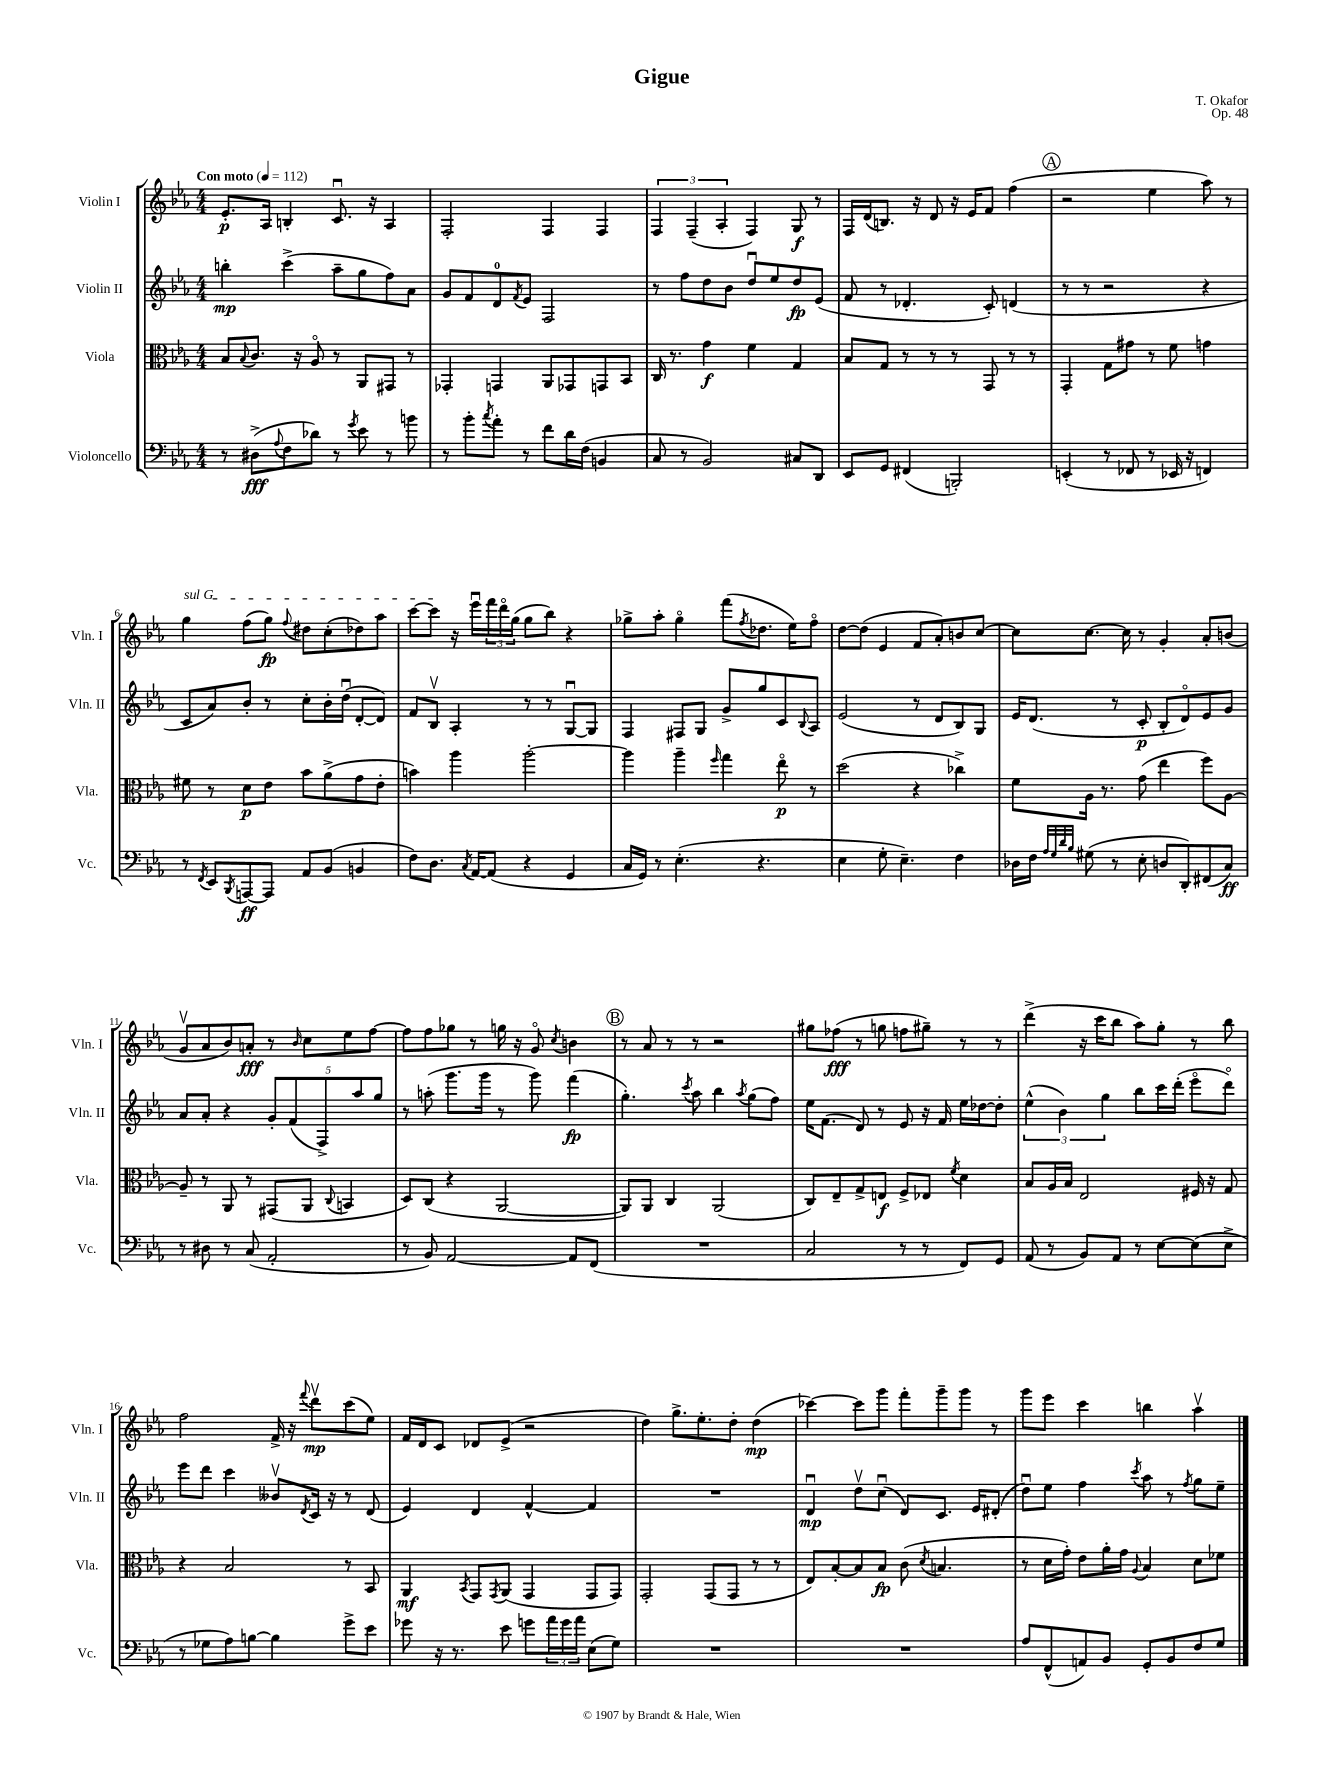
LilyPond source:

\header { title = "Gigue" composer = "T. Okafor" opus = "Op. 48" }
<<
\new StaffGroup <<
\new Staff = "s0" \with { instrumentName = "Violin I" shortInstrumentName = "Vln. I" } {
    \clef treble \key ees \major \numericTimeSignature \time 4/4 \tempo "Con moto" 4 = 112
    ees'8.-.\p aes16 b4-. c'8.\downbow r16 aes4 |
    f2-. f4 f4 |
    \tuplet 3/2 { f4 f4--( aes4-. } f4) g8\f r8 |
    f16 d'16( b8.) r16 d'8 r16 ees'16 f'8 f''4( |
    \mark \markup { \circle "A" } r2 ees''4 aes''8) r8 |
    \once \override TextSpanner.bound-details.left.text = \markup { \italic "sul G" } g''4\startTextSpan f''8( g''8\fp) \appoggiatura { f''8 } dis''8 c''8-.( des''8) aes''8 |
    c'''8~ c'''8\stopTextSpan r16 ees'''16\downbow \tuplet 3/2 { f'''16 d'''16\flageolet g''16( } g''8 bes''8) r4 |
    ges''8-> aes''8-. ges''4\flageolet f'''8( \acciaccatura { f''8 } des''8. ees''16) f''8\flageolet |
    d''8~ d''8( ees'4 f'8 aes'8-.) b'8 c''8~ |
    c''8 c''8.~ c''16 r8 g'4-. aes'8-. b'8( |
    g'8\upbow aes'8 bes'8) a'8-.\fff r8 \grace { bes'16 } c''8 ees''8 f''8~ |
    f''8 f''8 ges''8 r8 g''16 r16 g'8\flageolet \acciaccatura { c''8 } b'4 |
    \mark \markup { \circle "B" } r8 aes'8 r8 r8 r2 |
    gis''8 fes''8\fff( r8 g''8 f''8 gis''8--) r8 r8 |
    d'''4->( r16 c'''16 bes''8 aes''8) g''8-. r8 bes''8 |
    f''2 f'16-> r16 \appoggiatura { f'''8 } d'''8\upbow\mp c'''8( ees''8) |
    f'16 d'16 c'8 des'8 ees'8->( r2 |
    d''4) g''8.-> ees''8.-. d''8-. d''4\mp( |
    ces'''4~) ces'''8 g'''8 f'''8-. g'''8-- g'''8 r8 |
    g'''8 ees'''8 c'''4 b''4 aes''4\upbow \bar "|." |
}
\new Staff = "s1" \with { instrumentName = "Violin II" shortInstrumentName = "Vln. II" } {
    \clef treble \key ees \major \numericTimeSignature \time 4/4
    b''4-.\mp c'''4->( aes''8-- g''8 f''8) aes'8 |
    g'8 f'8 d'8-0 \acciaccatura { f'8 } ees'8 f2 |
    r8 f''8 d''8 bes'8 d''8\downbow ees''8 d''8\fp ees'8( |
    f'8 r8 des'4.-. c'8-.) d'4( |
    \mark \markup { \circle "A" } r8 r8 r2 r4 |
    c'8 aes'8) bes'8-. r8 c''8-. bes'16-. d''16\downbow( d'8~-. d'8) |
    f'8 bes8\upbow aes4-. r8 r8 g8~\downbow g8 |
    f4 fis8 g8 g'8-> g''8 c'8 \appoggiatura { bes8 } aes8 |
    ees'2( r8 d'8 bes8) g8 |
    ees'16 d'8.( r8 c'8-.\p bes8-. d'8\flageolet) ees'8 g'8 |
    aes'8 aes'8-. r4 \tuplet 5/4 { g'8-. f'8( f8->) aes''8 g''8 } |
    r8 a''8-.( g'''8. g'''16 r8 g'''8) f'''4\fp( |
    \mark \markup { \circle "B" } g''4.-.) \acciaccatura { c'''8 } aes''8 bes''4 \acciaccatura { aes''8 } g''8( f''8) |
    ees''16 f'8.( d'8) r8 ees'8 r16 f'16 ees''16 des''16~ des''8-. |
    \tuplet 3/2 { ees''4-^( bes'4) g''4 } bes''8 c'''16 d'''16-.( ees'''8\flageolet d'''8\flageolet) |
    ees'''8 d'''8 c'''4 beses'8\upbow \acciaccatura { d'8 } c'16 r16 r8 d'8( |
    ees'4) d'4 f'4~-^ f'4 |
    R1 |
    d'4\downbow\mp d''8\upbow c''8\downbow( d'8) c'8. ees'16 dis'8-.( |
    d''8\downbow) ees''8 f''4 \acciaccatura { c'''8 } aes''8 r8 \acciaccatura { f''8 } g''8 ees''8-- \bar "|." |
}
\new Staff = "s2" \with { instrumentName = "Viola" shortInstrumentName = "Vla." } {
    \clef alto \key ees \major \numericTimeSignature \time 4/4
    bes8 \appoggiatura { bes8 } c'8. r16 aes8\flageolet r8 aes,8 gis,8 r8 |
    ges,4-. g,4 aes,8 ges,8 g,8 bes,8 |
    c16 r8. g'4\f f'4 g4 |
    bes8 g8 r8 r8 r8 g,8 r8 r8 |
    \mark \markup { \circle "A" } g,4-. g8 gis'8 r8 f'8 g'4 |
    fis'8 r8 d'8\p ees'8 bes'8 aes'8->( g'8 ees'8-. |
    b'4) aes''4 aes''2~-. |
    aes''4 aes''4-- \grace { f''16 } g''4 ees''8\flageolet\p r8 |
    d''2( r4 ces''4->) |
    f'8 aes16 r8. g'8( ees''4 f''8) aes8~ |
    aes8-- r8 aes,8 r8 gis,8( aes,8 \appoggiatura { c8 } b,4 |
    d8) c8( r4 aes,2~ |
    \mark \markup { \circle "B" } aes,8) aes,8 c4 aes,2( |
    c8) ees8-- g8-> e8\f f8-> ees8 \acciaccatura { f'8 } d'4 |
    bes8 aes16 bes16 ees2 fis16 r16 g8 |
    r4 bes2 r8 bes,8 |
    aes,4\mf \acciaccatura { bes,8 } g,8 \acciaccatura { g,8 } aes,8( g,4 g,8 g,8) |
    g,2-. g,8( g,8 r8 r8 |
    ees8) bes8~-. bes8 bes8\fp c'8( \acciaccatura { d'8 } b4. |
    r8 d'16 g'16-.) ees'8 aes'16-. g'16 \appoggiatura { aes8 } bes4 d'8 fes'8 \bar "|." |
}
\new Staff = "s3" \with { instrumentName = "Violoncello" shortInstrumentName = "Vc." } {
    \clef bass \key ees \major \numericTimeSignature \time 4/4
    r8 dis8->\fff( \appoggiatura { aes8 } f8 des'8) r8 \acciaccatura { g'8 } ees'8 r8 b'8 |
    r8 bes'8-. \acciaccatura { c''8 } aes'8-. r8 f'8 d'16 f16( b,4 |
    c8 r8 bes,2) cis8 d,8 |
    ees,8 g,8 fis,4( b,,2-.) |
    \mark \markup { \circle "A" } e,4-.( r8 fes,8 r8 ees,16 r16 f,4) |
    r8 \acciaccatura { f,8 } ees,8 \acciaccatura { bes,,8 } a,,8~\ff a,,8 aes,8 bes,8( b,4 |
    f8) d8. \acciaccatura { c8 } aes,16~ aes,8( r4 g,4 |
    c16 g,16) r8 ees4.-.( r4. |
    ees4 g8-. ees4.--) f4 |
    des16 f16 \grace { aes32 g32 d'32 bes32 } gis8( r8 ees8-. d8 d,8-.) fis,8( c8\ff) |
    r8 dis8 r8 c8( aes,2-. |
    r8 bes,8) aes,2~ aes,8 f,8( |
    \mark \markup { \circle "B" } R1 |
    c2 r8 r8 f,8) g,8 |
    aes,8( r8 bes,8) aes,8 r8 ees8~ ees8( ees8-> |
    r8 ges8 aes8) b8~ b4 g'8-> ees'8 |
    ges'8 r16 r8. ees'8 g'8 \tuplet 3/2 { aes'16 g'16 aes'16 } ees8( g8) |
    R1 |
    R1 |
    aes8 f,8-^( a,8) bes,8 g,8-. bes,8 f8 g8 \bar "|." |
}
>>
>>
